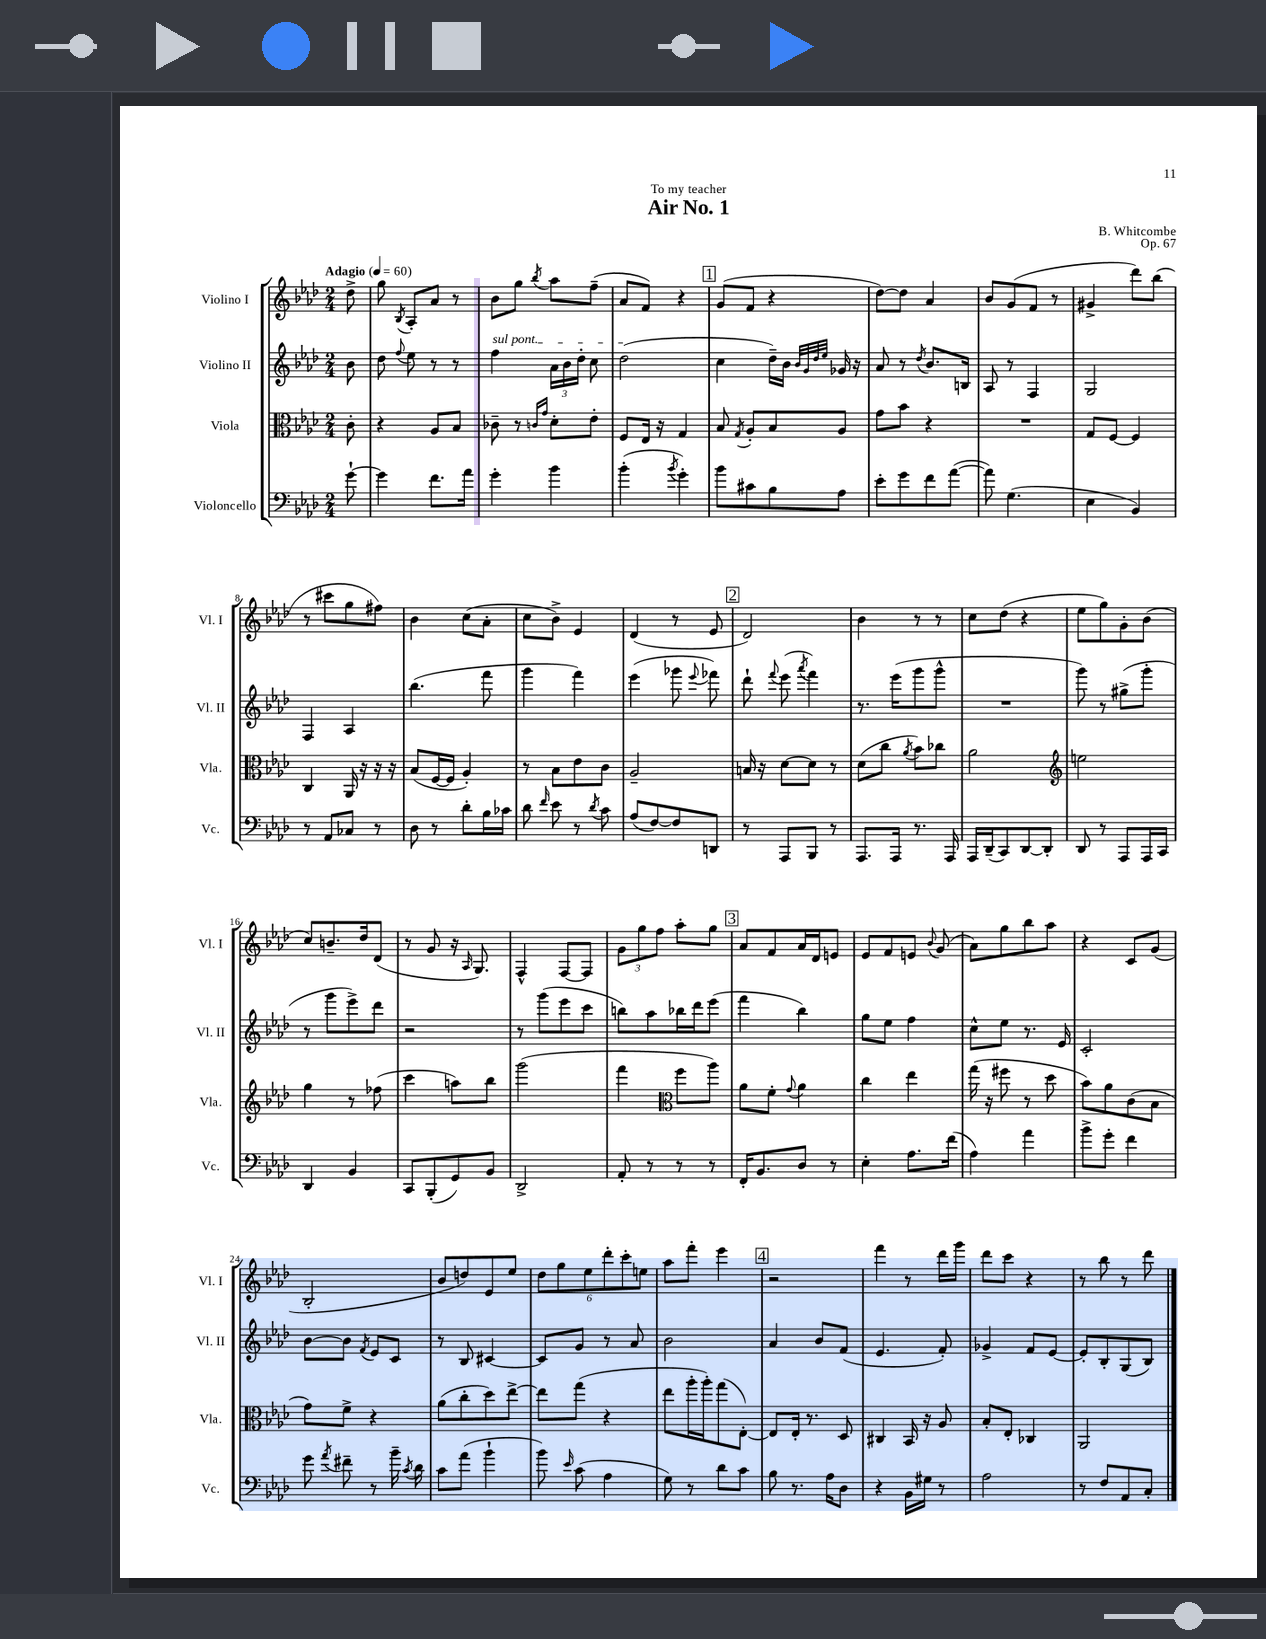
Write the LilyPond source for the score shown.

\header { title = "Air No. 1" composer = "B. Whitcombe" dedication = "To my teacher" opus = "Op. 67" }
<<
\new StaffGroup <<
\new Staff = "s0" \with { instrumentName = "Violino I" shortInstrumentName = "Vl. I" } {
    \clef treble \key aes \major \numericTimeSignature \time 2/4 \partial 8 \tempo "Adagio" 4 = 60
    \autoBeamOff des''8-> |
    g''8 \acciaccatura { bes8 } aes8[-. aes'8] r8 |
    bes'8[ g''8] \acciaccatura { bes''8 } aes''8[ f''8]--( |
    aes'8[ f'8]) r4 |
    \mark \markup { \box "1" } g'8[( f'8] r4 |
    des''8[~) des''8] aes'4 |
    bes'8[ g'8( f'8] r8 |
    gis'4-> des'''8[) bes''8]( |
    r8 cis'''8[ g''8 fis''8]) |
    bes'4 c''8[( aes'8]-. |
    c''8[ bes'8]->) ees'4 |
    des'4( r8 ees'8 |
    \mark \markup { \box "2" } des'2) |
    bes'4 r8 r8 |
    c''8[ des''8]( r4 |
    ees''8[ g''8) g'8-. bes'8]( |
    c''8[) b'8.-- des''16 des'8]( |
    r8 g'8 r16 \grace { aes16 } g8.) |
    f4-^ f8[~ f8] |
    \tuplet 3/2 { g'8[ g''8 f''8] } aes''8[-. g''8] |
    \mark \markup { \box "3" } aes'8[ f'8 aes'16 des'16 e'8] |
    ees'8[ f'8 e'8] \appoggiatura { bes'8 } g'8( |
    aes'8[) g''8 bes''8 aes''8] |
    r4 c'8[ g'8]( |
    bes2-. |
    bes'8[ d''8) ees'8 ees''8] |
    \tuplet 6/4 { des''8[ g''8 ees''8 des'''8-. c'''8-. e''8] } |
    aes''8[ f'''8]-. ees'''4 |
    \mark \markup { \box "4" } r2 |
    f'''4 r8 des'''16[ g'''16] |
    des'''8[ c'''8] r4 |
    r8 bes''8 r8 des'''8 \bar "|." |
}
\new Staff = "s1" \with { instrumentName = "Violino II" shortInstrumentName = "Vl. II" } {
    \clef treble \key aes \major \numericTimeSignature \time 2/4 \partial 8
    \autoBeamOff bes'8 |
    des''8 \appoggiatura { f''8 } ees''8 r8 r8 |
    \once \override TextSpanner.bound-details.left.text = \markup { \italic "sul pont." } f''4\startTextSpan \tuplet 3/2 { aes'16[ bes'16 des''16]-. } c''8 |
    des''2\stopTextSpan( |
    \mark \markup { \box "1" } c''4 des''16[--) bes'16] \grace { bes'32[ g'32 des''32 ees''32] } ges'16 r16 |
    aes'8 r8 \acciaccatura { des''8 } bes'8.[ b16] |
    aes8 r8 f4 |
    g2 |
    f4 aes4 |
    bes''4.( f'''8 |
    g'''4 f'''4) |
    ees'''4( ges'''8 \appoggiatura { ees'''8 } fes'''8) |
    \mark \markup { \box "2" } des'''8-! \appoggiatura { f'''8 } ees'''8( \acciaccatura { aes'''8 } f'''4) |
    r8. ees'''16[( g'''8 g'''8]-^ |
    R2 |
    g'''8) r8 gis''8[->( g'''8]-. |
    r8 g'''8[ ees'''8->) des'''8] |
    r2 |
    r8 g'''8[( ees'''8 c'''8] |
    b''8[) aes''8 bes''16 des'''16 ees'''8]( |
    \mark \markup { \box "3" } f'''4 bes''4) |
    g''8[ ees''8] f''4 |
    c''8[-^ ees''8] r8. ees'16 |
    c'2-. |
    bes'8[~ bes'8] \acciaccatura { f'8 } ees'8[ c'8] |
    r8 bes8 cis'4~ |
    cis'8[ g'8] r8 aes'8 |
    bes'2 |
    \mark \markup { \box "4" } aes'4 bes'8[ f'8]( |
    ees'4. f'8-.) |
    ges'4-> f'8[ ees'8]~ |
    ees'8[-. bes8-. g8( bes8]) \bar "|." |
}
\new Staff = "s2" \with { instrumentName = "Viola" shortInstrumentName = "Vla." } {
    \clef alto \key aes \major \numericTimeSignature \time 2/4 \partial 8
    \autoBeamOff c'8-. |
    r4 aes8[ bes8] |
    ces'8-- r8 \grace { c'16[ g'16] } des'8[-. ees'8]-. |
    f8[ ees16] r16 g4 |
    \mark \markup { \box "1" } bes8 \acciaccatura { g8 } aes8[-. bes8 aes8] |
    g'8[ bes'8] r4 |
    R2 |
    g8[ f8]~ f4 |
    c4 aes,16 r16 r16 r16 |
    bes8[( f16~ f16] aes4-.) |
    r8 bes8[ ees'8 c'8] |
    aes2-- |
    \mark \markup { \box "2" } b16 r16 des'8[~ des'8] r8 |
    des'8[( c''8] \acciaccatura { aes'8 } bes'8[) ces''8] |
    aes'2 |
    \clef treble e''2 |
    g''4 r8 fes''8( |
    c'''4 a''8[) bes''8] |
    g'''2( |
    f'''4 \clef alto f''8[ aes''8]) |
    \mark \markup { \box "3" } aes'8[ f'8]-. \appoggiatura { g'8 } aes'4 |
    c''4 ees''4 |
    g''16( r16 fis''8 r8 des''8 |
    bes'8[) aes'8 c'8( bes8] |
    g'8[) f'8]-> r4 |
    aes'8[( c''8-. des''8) ees''8]~-> |
    ees''8[ g''8]( r4 |
    ees''8[ aes''16-. aes''16-.) g''8( ees8]~-.) |
    \mark \markup { \box "4" } ees8[ ees16]-. r8. des8 |
    cis4 bes,16 r16 aes8 |
    bes8[-. ees8]-. ces4 |
    aes,2 \bar "|." |
}
\new Staff = "s3" \with { instrumentName = "Violoncello" shortInstrumentName = "Vc." } {
    \clef bass \key aes \major \numericTimeSignature \time 2/4 \partial 8
    \autoBeamOff g'8~-! |
    g'4 f'8.[ aes'16] |
    g'4-. bes'4 |
    bes'4-.( \acciaccatura { bes'8 } g'4-.) |
    \mark \markup { \box "1" } bes'8[ cis'8 bes8 aes8] |
    ees'8[-. g'8 f'8 aes'8]~( |
    aes'8) g4.( |
    ees4 bes,4) |
    r8 aes,8[ ces8] r8 |
    des8 r8 des'8[-. bes16 ces'16] |
    des'8 \grace { f'16 } ees'8 r8 \acciaccatura { des'8 } c'8 |
    aes8[( f8~) f8 d,8] |
    \mark \markup { \box "2" } r8 aes,,8[ bes,,8] r8 |
    aes,,8.[ aes,,16] r8. aes,,16 |
    aes,,16[ des,16--( c,8) des,8~ des,8]-. |
    des,8 r8 aes,,8[ aes,,16 c,16] |
    des,4 bes,4 |
    c,8[ bes,,8-.( g,8) bes,8] |
    des,2-> |
    aes,8-. r8 r8 r8 |
    \mark \markup { \box "3" } f,16[-. bes,8. des8] r8 |
    ees4-. aes8.[ f'16]( |
    aes4) aes'4 |
    bes'8[-> g'8]-. f'4 |
    g'8 \acciaccatura { aes'8 } fis'8-- r8 bes'16-- \acciaccatura { c'8 } des'16 |
    c'8[ aes'8]( bes'4-! |
    bes'8) \grace { ees'16 } c'8( aes4 |
    g8) r8 des'8[ c'8] |
    \mark \markup { \box "4" } bes8 r8. aes16[ des8] |
    r4 bes,16[ gis16] r8 |
    aes2 |
    r8 f8[ aes,8 c8]-. \bar "|." |
}
>>
>>
